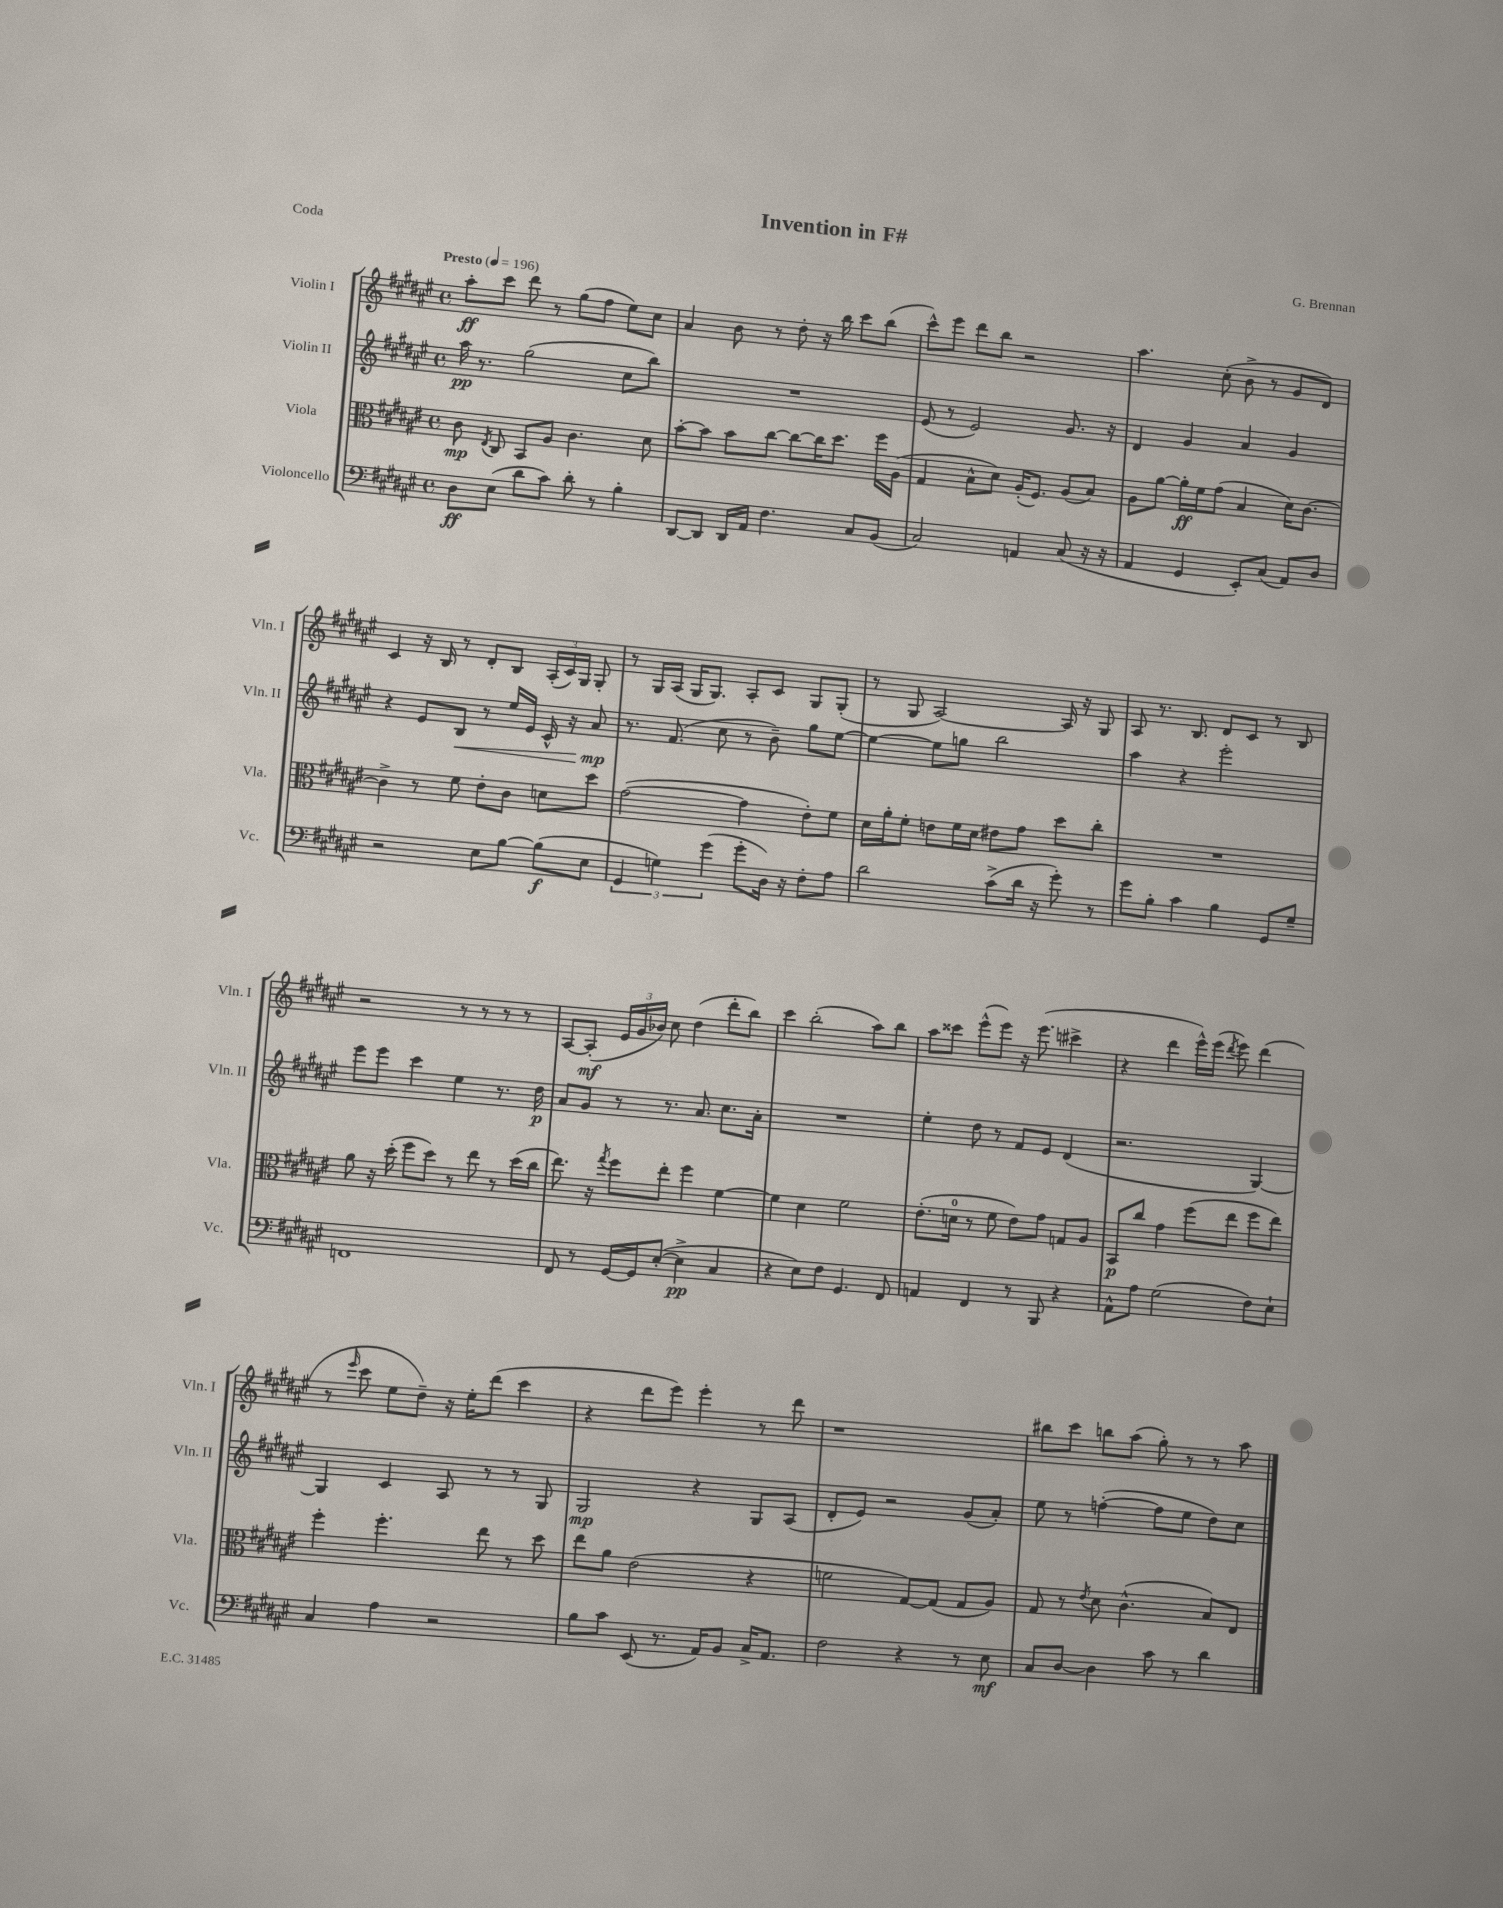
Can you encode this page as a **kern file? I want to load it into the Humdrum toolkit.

**kern	**dynam	**kern	**dynam	**kern	**dynam	**kern	**dynam
*part4	*part4	*part3	*part3	*part2	*part2	*part1	*part1
*staff4	*staff4	*staff3	*staff3	*staff2	*staff2	*staff1	*staff1
*I"Violoncello	*	*I"Viola	*	*I"Violin II	*	*I"Violin I	*
*I'Vc.	*	*I'Vla.	*	*I'Vln. II	*	*I'Vln. I	*
*clefF4	*	*clefC3	*	*clefG2	*	*clefG2	*
*k[f#c#g#d#a#e#]	*	*k[f#c#g#d#a#e#]	*	*k[f#c#g#d#a#e#]	*	*k[f#c#g#d#a#e#]	*
*M4/4	*	*M4/4	*	*M4/4	*	*M4/4	*
*met(c)	*	*met(c)	*	*met(c)	*	*met(c)	*
*MM196	*	*MM196	*	*MM196	*	*MM196	*
=1	=1	=1	=1	=1	=1	=1	=1
!	!	!	!	!	!	!LO:TX:a:B:t=Presto	!
8D#\L	ff	8c#\	mp	16aa#\	pp	8aa#'\L	ff
.	.	.	.	8.r	.	.	.
.	.	8qE#/	.	.	.	.	.
(8E#\J	.	8C#/	.	.	.	8ccc#\J	.
8d#\L	.	8BB/L	.	(2gg#\	.	8ddd#\	.
8c#\J)	.	8A#/J	.	.	.	8r	.
8d#'\	.	4.c#\	.	.	.	(8gg#\L	.
8r	.	.	.	.	.	8ff#\J	.
4B'\	.	.	.	8cc#\L	.	8ee#\L)	.
.	.	8d#\	.	8bb\J)	.	8cc#\J	.
=2	=2	=2	=2	=2	=2	=2	=2
[8DD#/L	.	[8b'\L	.	1r	.	4a#/	.
8DD#/J]	.	8b\J]	.	.	.	.	.
16DD#/LL	.	8b\L	.	.	.	8b\	.
16AA#/JJ	.	.	.	.	.	.	.
4.F#\	.	[8cc#\J	.	.	.	8r	.
.	.	8cc#\L_	.	.	.	8dd#'\	.
.	.	16cc#\K]	.	.	.	16r	.
.	.	8.dd#\J	.	.	.	16bb\	.
8C#/L	.	.	.	.	.	8ccc#\L	.
(8BB/J	.	16ff#\LL	.	.	.	(8bb\J	.
.	.	(16A#\JJ	.	.	.	.	.
=3	=3	=3	=3	=3	=3	=3	=3
2C#/)	.	4G#/	.	(8e#/	.	8ccc#^^\L)	.
.	.	.	.	8r	.	8eee#\J	.
.	.	8B^^\L	.	2e#/)	.	8ddd#\L	.
.	.	8d#\J)	.	.	.	8bb\J	.
4AAn/	.	(16A#'/KL	.	.	.	2r	.
.	.	8.F#/J)	.	.	.	.	.
(8C#/	.	(8A#/L	.	8.g#/	.	.	.
16r	.	8B/J)	.	.	.	.	.
16r	.	.	.	16r	.	.	.
=4	=4	=4	=4	=4	=4	=4	=4
4AA#/	.	8A#\L	.	4d#/	.	4.aa#\	.
.	.	[8a#\J	.	.	.	.	.
4GG#/	.	16a#'\LL]	ff	4g#/	.	.	.
.	.	16f#\J	.	.	.	.	.
.	.	(8g#\J	.	.	.	(8cc#'\	.
8EE#'/L)	.	4B/	.	4a#/	.	8b^\	.
(8C#/J	.	.	.	.	.	8r	.
8AA#/L)	.	16d#\KL)	.	4g#/	.	8g#/L	.
.	.	[8.c#\J	.	.	.	.	.
8D#/J	.	.	.	.	.	8d#/J)	.
!!LO:LB:g=z
=5	=5	=5	=5	=5	=5	=5	=5
2r	.	4c#^\]	.	4r	.	4c#/	.
.	.	8r	.	8e#/L	.	16r	.
.	.	.	.	.	.	16B/	.
!	!	!	!	!	!LO:HP:b	!	!
.	.	8f#\	.	8B/J	<	8r	.
8E#\L	.	8e#'\L	.	8r	.	8d#'/L	.
[8B\J	.	8c#\J	.	16ee#/LL	.	8B/J	.
.	.	.	.	16e#/JJ	.	.	.
(8B\L]	f	8dn\L	.	16c#^^/	.	(24A#'/LL	.
.	.	.	.	.	.	24c#/)	.
.	.	.	.	16r	.	.	.
.	.	.	.	.	.	24G#/JJ	.
8E#\J	.	8dd#\J	.	8a#/	mp	8G#'/	.
.	.	.	.	.	[	.	.
=6	=6	=6	=6	=6	=6	=6	=6
6GG#/	.	([2g#\	.	8.r	.	8r	.
.	.	.	.	.	.	16G#/LL	.
6Gn\)	.	.	.	.	.	.	.
.	.	.	.	(8.f#/	.	(16A#/JJ	.
.	.	.	.	.	.	16G#/KL	.
.	.	.	.	.	.	8.G#/J)	.
(6g#\	.	.	.	.	.	.	.
.	.	.	.	8cc#\	.	.	.
8g#'\L	.	4g#\]	.	8r	.	8A#'/L	.
16D#\Jk)	.	.	.	8b~\)	.	8c#/J	.
16r	.	.	.	.	.	.	.
8F#'\L	.	8e#'\L)	.	8gg#\L	.	8G#/L	.
8A#\J	.	8f#\J	.	[8ee#\J	.	(8G#'/J	.
=7	=7	=7	=7	=7	=7	=7	=7
2d#\	.	16d#\LL	.	4ee#\_	.	8r	.
.	.	16a#'\J	.	.	.	.	.
.	.	8f#'\J	.	.	.	8G#/	.
.	.	8en\L	.	8ee#\L]	.	[2A#/)	.
.	.	16f#\L	.	8ggn\J	.	.	.
.	.	16d#\JJ	.	.	.	.	.
(8c#^\L	.	8e#X\L	.	2bb\	.	.	.
16d#\Jk	.	8g#\J	.	.	.	.	.
16r	.	.	.	.	.	.	.
8g#'\)	.	8dd#\L	.	.	.	16A#/]	.
.	.	.	.	.	.	16r	.
8r	.	8cc#'\J	.	.	.	8G#/	.
=8	=8	=8	=8	=8	=8	=8	=8
8g#\L	.	1r	.	4aa#\	.	8A#/	.
8B'\J	.	.	.	.	.	8.r	.
4c#\	.	.	.	4r	.	.	.
.	.	.	.	.	.	8.B/	.
4B\	.	.	.	2eee#'\	.	8d#/L	.
.	.	.	.	.	.	8c#/J	.
8GG#/L	.	.	.	.	.	8r	.
8G#~/J	.	.	.	.	.	8B/	.
!!LO:LB:g=z
=9	=9	=9	=9	=9	=9	=9	=9
1FFn	.	8a#\	.	8eee#\L	.	2r	.
.	.	16r	.	8eee#\J	.	.	.
.	.	(16dd#'\	.	.	.	.	.
.	.	8ff#\L	.	4ccc#\	.	.	.
.	.	8dd#\J)	.	.	.	.	.
.	.	8r	.	4ee#\	.	8r	.
.	.	8ee#\	.	.	.	8r	.
.	.	8r	.	8.r	.	8r	.
.	.	(16dd#\LL	.	.	.	8r	.
.	.	16cc#\JJ	.	16dd#\	p	.	.
=10	=10	=10	=10	=10	=10	=10	=10
8FF#/	.	8.ee#\)	.	8a#/L	.	[8A#/L	.
8r	.	.	.	8g#/J	.	(8A#'/J]	mf
.	.	16r	.	.	.	.	.
.	.	8qgg#/	.	.	.	.	.
[16GG#/LL	.	8ff#\L	.	8r	.	24e#/LL	.
.	.	.	.	.	.	24g#/	.
16GG#/J]	.	.	.	.	.	.	.
.	.	.	.	.	.	24b-X/JJ)	.
([8E#'/J	.	8ee#'\J	.	8.r	.	8cc#\	.
4E#^\]	pp	4ff#\	.	.	.	(4dd#\	.
.	.	.	.	8.a#/	.	.	.
4C#/	.	[4f#\	.	8.cc#\L	.	8ddd#'\L	.
.	.	.	.	.	.	8bb\J)	.
.	.	.	.	16a#'\Jk	.	.	.
=11	=11	=11	=11	=11	=11	=11	=11
4r	.	4f#\]	.	1r	.	4ccc#\	.
8E#\L)	.	4d#\	.	.	.	(2bb'\	.
8F#\J	.	.	.	.	.	.	.
4.GG#/	.	2f#\	.	.	.	.	.
.	.	.	.	.	.	8aa#\L)	.
8FF#/	.	.	.	.	.	8bb\J	.
=12	=12	=12	=12	=12	=12	=12	=12
4AAn/	.	(8.e#'\L	.	4ee#'\	.	8aa#\L	.
.	.	.	.	.	.	8ccc##X\J	.
.	.	16dn\Jk	.	.	.	.	.
4FF#/	.	8r	.	8dd#\	.	(8eee#^^\L	.
.	.	8f#\	.	8r	.	8eee#\J)	.
8r	.	8e#\L)	.	8f#/L	.	16r	.
.	.	.	.	.	.	(8.eee#\	.
8BBB/	.	8g#\J	.	8e#/J	.	.	.
4r	.	8Gn/L	.	(4d#/	.	4ccc#X^\	.
.	.	8A#/J	.	.	.	.	.
=13	=13	=13	=13	=13	=13	=13	=13
8AA#^^\L	.	8BB/L	p	2.r	.	4r	.
8A#\J	.	8cc#/J	.	.	.	.	.
(2G#\	.	4g#\	.	.	.	4ddd#\	.
.	.	(8ff#\L	.	.	.	16eee#^^\LL)	.
.	.	.	.	.	.	(16eee#\JJ	.
.	.	.	.	.	.	8qddd#/	.
.	.	8ee#\J	.	.	.	8eee#\)	.
8F#\L)	.	8ff#\L	.	[4G#/)	.	(4ddd#\	.
8E#`\J	.	8ee#\J)	.	.	.	.	.
!!LO:LB:g=z
=14	=14	=14	=14	=14	=14	=14	=14
4C#/	.	4ff#'\	.	4G#/]	.	8r	.
.	.	.	.	.	.	16qqeee#/	.
.	.	.	.	.	.	8ccc#\	.
4A#\	.	4.ff#'\	.	4c#/	.	8ee#\L	.
.	.	.	.	.	.	8dd#~\J)	.
2r	.	.	.	8A#/	.	16r	.
.	.	.	.	.	.	16ee#'\KL	.
.	.	8ee#\	.	8r	.	(8ddd#\J	.
.	.	8r	.	8r	.	4ccc#\	.
.	.	8dd#\	.	8G#/	.	.	.
=15	=15	=15	=15	=15	=15	=15	=15
8B\L	.	8ee#\L	.	2G#/	mp	4r	.
8c#\J	.	8a#\J	.	.	.	.	.
(8EE#/	.	(2e#\	.	.	.	8ddd#\L	.
8.r	.	.	.	.	.	8eee#\J)	.
.	.	.	.	4r	.	4eee#'\	.
16AA#/KL)	.	.	.	.	.	.	.
8BB/J	.	.	.	.	.	.	.
16C#^/KL	.	4r	.	8G#/L	.	8r	.
8.AA#/J	.	.	.	.	.	.	.
.	.	.	.	(8A#/J	.	8ddd#\	.
=16	=16	=16	=16	=16	=16	=16	=16
2F#\	.	2fn\	.	8d#'/L	.	1r	.
.	.	.	.	8e#/J)	.	.	.
.	.	.	.	2r	.	.	.
4r	.	[8G#/L)	.	.	.	.	.
.	.	(8G#/J]	.	.	.	.	.
8r	.	8G#/L	.	(8g#/L	.	.	.
8E#\	mf	8A#/J)	.	8a#'/J)	.	.	.
=17	=17	=17	=17	=17	=17	=17	=17
8C#/L	.	8G#/	.	8ee#\	.	8bb#X\L	.
[8D#/J	.	8r	.	8r	.	8ccc#\J	.
.	.	8qe#/	.	.	.	.	.
4D#\]	.	8d#\	.	([4ffn'\	.	8bbn\L	.
.	.	(4.c#^^\	.	.	.	(8aa#\J	.
8c#\	.	.	.	8ff\L]	.	8gg#'\)	.
8r	.	.	.	8ee#\J	.	8r	.
4d#\	.	8B/L)	.	8dd#\L)	.	8r	.
.	.	8E#/J	.	8cc#\J	.	8aa#\	.
==	==	==	==	==	==	==	==
*-	*-	*-	*-	*-	*-	*-	*-
